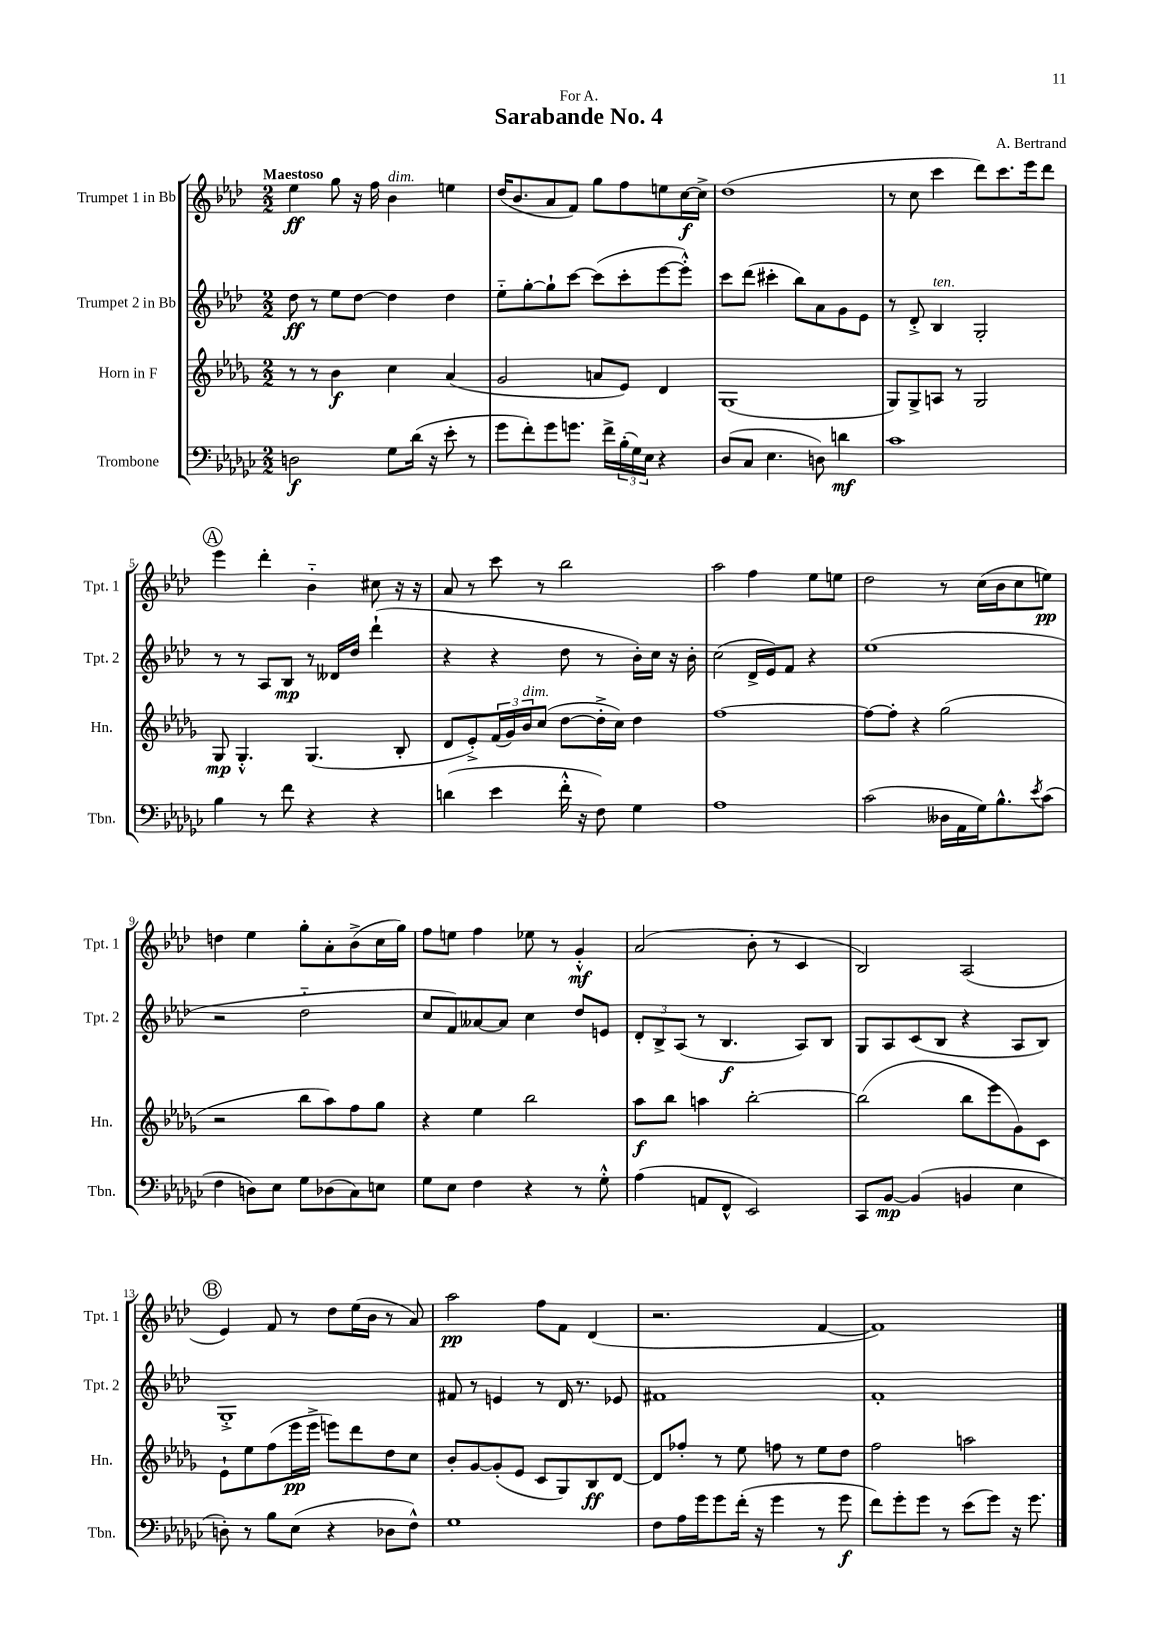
\header { title = "Sarabande No. 4" composer = "A. Bertrand" dedication = "For A." }
<<
\new StaffGroup <<
\new Staff = "s0" \with { instrumentName = "Trumpet 1 in Bb" shortInstrumentName = "Tpt. 1" } {
    \clef treble \key aes \major \numericTimeSignature \time 2/2 \tempo "Maestoso"
    ees''4\ff g''8 r16 f''16 bes'4^\markup { \italic "dim." } e''4 |
    des''16( bes'8. aes'8 f'8) g''8 f''8 e''8 c''16~\f c''16-> |
    des''1( |
    r8 c''8 c'''4 des'''8) c'''8. ees'''16 des'''8 |
    \mark \markup { \circle "A" } ees'''4 des'''4-. bes'4-_ cis''8 r16 r16 |
    aes'8 r8 c'''8 r8 bes''2 |
    aes''2 f''4 ees''8 e''8 |
    des''2 r8 c''16( bes'16 c''8 e''8\pp) |
    d''4 ees''4 g''8-. aes'8-. bes'8->( c''16 g''16) |
    f''8 e''8 f''4 ees''8 r8 g'4-.-^\mf |
    aes'2( bes'8-. r8 c'4 |
    bes2) aes2( |
    \mark \markup { \circle "B" } ees'4) f'8 r8 des''8 ees''16( bes'16 r8 aes'8) |
    aes''2\pp f''8 f'8 des'4( |
    r2. f'4~ |
    f'1) \bar "|." |
}
\new Staff = "s1" \with { instrumentName = "Trumpet 2 in Bb" shortInstrumentName = "Tpt. 2" } {
    \clef treble \key aes \major \numericTimeSignature \time 2/2
    des''8\ff r8 ees''8 des''8~ des''4 des''4 |
    ees''8-_ g''8~-. g''8-! c'''8~ c'''8( c'''8-. ees'''8~ ees'''8-.-^) |
    c'''8 des'''8( cis'''4-. bes''8) aes'8 g'8 ees'8 |
    r8 des'8-.-> bes4^\markup { \italic "ten." } g2-. |
    \mark \markup { \circle "A" } r8 r8 aes8 bes8\mp r8 deses'16 des''16 des'''4-!( |
    r4 r4 des''8 r8 bes'16-.) c''16 r16 bes'16-. |
    c''2( des'16-> ees'16) f'8 r4 |
    ees''1( |
    r2 des''2-_ |
    c''8 f'8) aeses'8~ aeses'8 c''4 des''8 e'8 |
    \tuplet 3/2 { des'8-. bes8-> aes8( } r8 bes4.\f aes8) bes8 |
    g8 aes8 c'8( bes8 r4 aes8 bes8) |
    \mark \markup { \circle "B" } g1-.-> |
    fis'8 r8 e'4 r8 des'16 r8. ees'8 |
    fis'1 |
    f'1-. \bar "|." |
}
\new Staff = "s2" \with { instrumentName = "Horn in F" shortInstrumentName = "Hn." } {
    \clef treble \key des \major \numericTimeSignature \time 2/2
    r8 r8 bes'4\f c''4 aes'4( |
    ges'2 a'8 ees'8) des'4 |
    ges1( |
    ges8) ges8-> a8 r8 ges2 |
    \mark \markup { \circle "A" } ges8\mp ges4.-.-^ ges4.( bes8-. |
    des'8 ees'8-.->) \tuplet 3/2 { f'16( ges'16) bes'16^\markup { \italic "dim." } } c''8( des''8~ des''16-.-> c''16) des''4 |
    f''1~ |
    f''8~ f''8-. r4 ges''2( |
    r2 bes''8 aes''8) f''8 ges''8 |
    r4 ees''4 bes''2 |
    aes''8\f bes''8 a''4 bes''2~-. |
    bes''2( bes''8 ees'''8 ges'8) c'8 |
    \mark \markup { \circle "B" } ees'8-! ees''8 f''8( ees'''16\pp ees'''16-> e'''8) des'''8 des''8 c''8 |
    bes'8-. ges'8~ ges'8-.( ees'8 c'8 ges8) bes8\ff des'8~ |
    des'8 fes''8-. r8 ees''8 f''8 r8 ees''8 des''8 |
    f''2 a''2 \bar "|." |
}
\new Staff = "s3" \with { instrumentName = "Trombone" shortInstrumentName = "Tbn." } {
    \clef bass \key ges \major \numericTimeSignature \time 2/2
    d2\f ges8 des'16( r16 ees'8-. r8 |
    ges'8 f'8-.) ges'8 g'8. f'16-> \tuplet 3/2 { bes16-.( ges16) ees16 } r4 |
    des8( ces8 ees4. d8) d'4\mf |
    ces'1 |
    \mark \markup { \circle "A" } bes4 r8 f'8 r4 r4 |
    d'4( ees'4 f'16-.-^ r16 f8) ges4 |
    aes1 |
    ces'2( deses16 aes,16 ges16) bes8.-^ \acciaccatura { ees'8 } ces'8( |
    f4 d8) ees8 ges8 des8( ces8) e8 |
    ges8 ees8 f4 r4 r8 ges8-.-^ |
    aes4( a,8 f,8-^ ees,2) |
    ces,8 bes,8~\mp bes,4( b,4 ees4 |
    \mark \markup { \circle "B" } d8-.) r8 bes8 ees8( r4 des8 f8-^) |
    ges1 |
    f8 aes16 ges'16 ges'8 f'16-.( r16 ges'4 r8 ges'8\f |
    f'8) ges'8-. ges'8 r8 ees'8( ges'8) r16 ges'8. \bar "|." |
}
>>
>>
